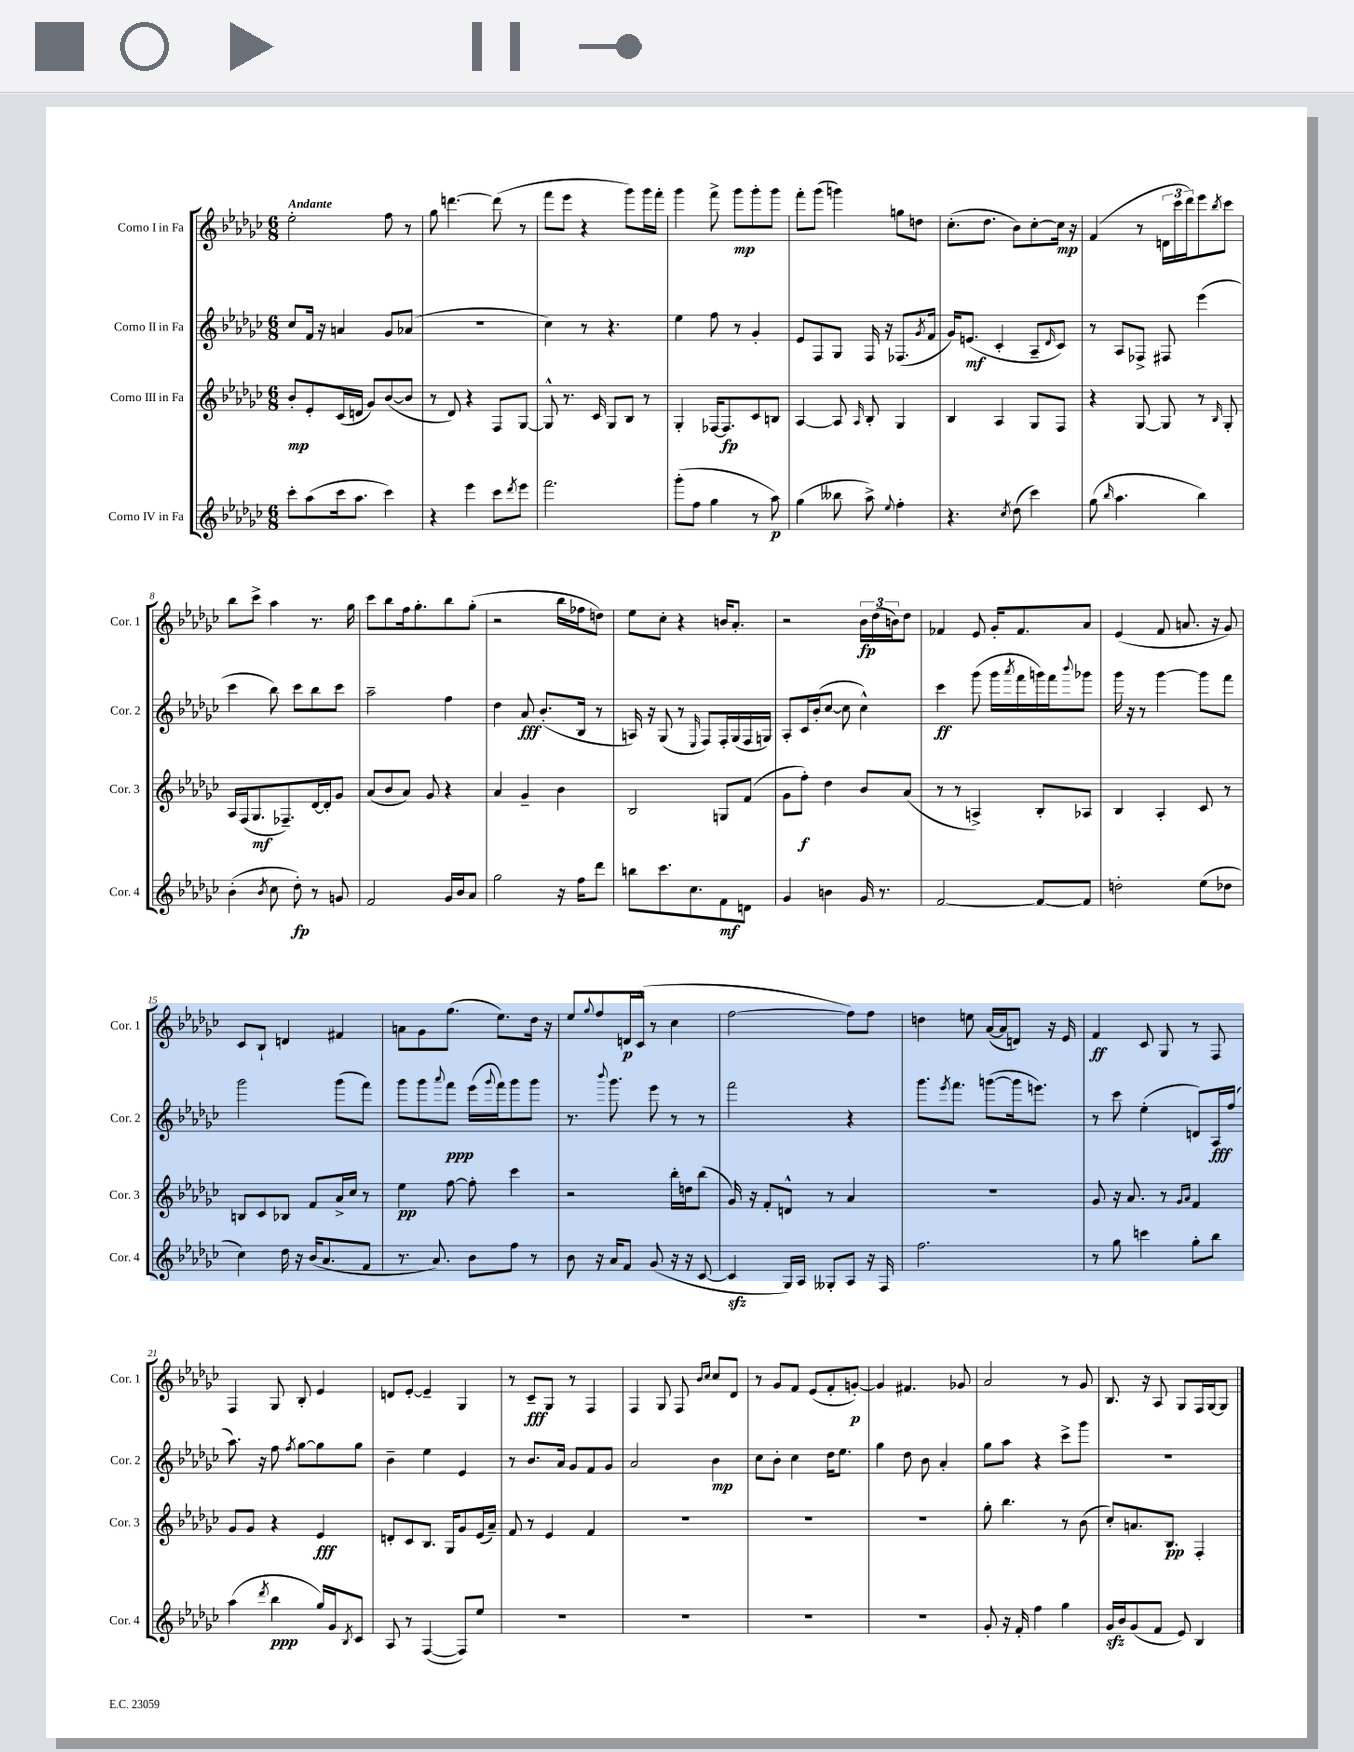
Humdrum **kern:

**kern	**dynam	**kern	**dynam	**kern	**dynam	**kern	**dynam
*part4	*part4	*part3	*part3	*part2	*part2	*part1	*part1
*staff4	*staff4	*staff3	*staff3	*staff2	*staff2	*staff1	*staff1
*I"Corno IV in Fa	*	*I"Corno III in Fa	*	*I"Corno II in Fa	*	*I"Corno I in Fa	*
*I'Cor. 4	*	*I'Cor. 3	*	*I'Cor. 2	*	*I'Cor. 1	*
*clefG2	*	*clefG2	*	*clefG2	*	*clefG2	*
*k[b-e-a-d-g-c-]	*	*k[b-e-a-d-g-c-]	*	*k[b-e-a-d-g-c-]	*	*k[b-e-a-d-g-c-]	*
*M6/8	*	*M6/8	*	*M6/8	*	*M6/8	*
=1	=1	=1	=1	=1	=1	=1	=1
!	!	!	!	!	!	!LO:TX:a:B:t=Andante	!
8ccc-'\L	.	8b-'/L	mp	8cc-/L	.	2ee-'\	.
(8aa-\	.	8e-'/	.	16f/Jk	.	.	.
.	.	.	.	16r	.	.	.
16ccc-\k	.	(16c-/L	.	4an/	.	.	.
8.aa-\J	.	16dn/JJ	.	.	.	.	.
.	.	8g-/L)	.	.	.	.	.
4ccc-\)	.	([8b-/	.	8g-/L	.	8ff\	.
.	.	8b-/J]	.	(8a-X/J	.	8r	.
=2	=2	=2	=2	=2	=2	=2	=2
4r	.	8r	.	2.r	.	8gg-\	.
.	.	8d-/)	.	.	.	[4.dddn\	.
4eee-\	.	4r	.	.	.	.	.
8ccc-\L	.	8F/L	.	.	.	(8ddd\]	.
8qddd-/	.	.	.	.	.	.	.
8eee-\J	.	[8G-/J	.	.	.	8r	.
=3	=3	=3	=3	=3	=3	=3	=3
2.fff\	.	8G-^^/]	.	4cc-\)	.	8fff\L	.
.	.	8.r	.	.	.	8eee-\J	.
.	.	.	.	8r	.	4r	.
.	.	16c-/	.	.	.	.	.
.	.	8G-/L	.	4.r	.	.	.
.	.	8B-/J	.	.	.	8ggg-\L)	.
.	.	8r	.	.	.	16ggg-\L	.
.	.	.	.	.	.	16fff'\JJ	.
=4	=4	=4	=4	=4	=4	=4	=4
(8ggg-'\L	.	4G-'/	.	4ee-\	.	4ggg-\	.
8ff\J	.	.	.	.	.	.	.
4gg-\	.	[16F-X/KL	.	8ff\	.	8fff^\	.
.	.	8.F-/]	fp	.	.	.	.
.	.	.	.	8r	.	8ggg-\L	mp
8r	.	8c-/	.	4g-'/	.	8ggg-'\	.
8aa-\)	p	8Bn/J	.	.	.	8ggg-\J	.
=5	=5	=5	=5	=5	=5	=5	=5
(4gg-\	.	[4A-/	.	8e-/L	.	8fff'\L	.
.	.	.	.	8F/	.	(8ggg-\J	.
8bb--X\	.	8A-/]	.	8G-/J	.	4gggn\)	.
.	.	16qqA-/	.	.	.	.	.
8aa-^\)	.	8B-'/	.	16F/	.	.	.
.	.	.	.	16r	.	.	.
8qqee-/	.	.	.	.	.	.	.
4ff'\	.	4G-/	.	(8.F-X/L	.	8ggn\L	.
.	.	.	.	.	.	8ddn\J	.
.	.	.	.	8qg-/	.	.	.
.	.	.	.	16f/Jk	.	.	.
=6	=6	=6	=6	=6	=6	=6	=6
4.r	.	4B-/	.	16g-/KL)	.	(8.cc-'\L	.
.	.	.	.	(8.en/J	mf	.	.
.	.	.	.	.	.	8.dd-\J	.
.	.	4A-/	.	4c-'/	.	.	.
8qcc-/	.	.	.	.	.	.	.
(8dd-\	.	.	.	.	.	8b-\L)	.
4ccc-\)	.	8G-/L	.	8A-~/L	.	[8cc-'\	.
.	.	.	.	16qqd-/	.	.	.
.	.	8F/J	.	8c-/J)	.	16cc-\Jk]	mp
.	.	.	.	.	.	16r	.
=7	=7	=7	=7	=7	=7	=7	=7
(8gg-\	.	4r	.	8r	.	(4f/	.
16qqbb-/	.	.	.	.	.	.	.
4.aa-\	.	.	.	8A-/L	.	.	.
.	.	[8G-/	.	8F-X^/J	.	8r	.
.	.	8G-/]	.	8F#X/	.	24dn\LL	.
.	.	.	.	.	.	24ccc-\	.
.	.	.	.	.	.	24ddd-\J)	.
4bb-\)	.	8r	.	(4eee-\	.	8eee-\	.
.	.	16qqB-/	.	.	.	8qbb-/	.
.	.	8G-'/	.	.	.	8ccc-\J	.
!!LO:LB:g=z
=8	=8	=8	=8	=8	=8	=8	=8
(4b-'\	.	16A-/LL	.	4ccc-\	.	8bb-\L	.
.	.	(16F/J	.	.	.	.	.
.	.	8.G-/	mf	.	.	8ccc-^\J	.
8qb-/	.	.	.	.	.	.	.
8cc-\	.	.	.	8bb-\)	.	4aa-\	.
.	.	8.F-X~/)	.	.	.	.	.
8dd-'\)	fp	.	.	8ccc-\L	.	.	.
8r	.	[16d-/L	.	8bb-\	.	8.r	.
.	.	16d-'/J]	.	.	.	.	.
8gn/	.	8g-/J	.	8ccc-\J	.	.	.
.	.	.	.	.	.	16gg-\	.
=9	=9	=9	=9	=9	=9	=9	=9
2f/	.	(8a-/L	.	2aa-~\	.	8ccc-\L	.
.	.	8b-/	.	.	.	8bb-\	.
.	.	8a-/J)	.	.	.	16ff\k	.
.	.	.	.	.	.	8.gg-'\	.
.	.	8g-/	.	.	.	.	.
16g-/LL	.	4r	.	4ff\	.	8bb-\	.
16b-/J	.	.	.	.	.	.	.
8a-/J	.	.	.	.	.	(8gg-'\J	.
=10	=10	=10	=10	=10	=10	=10	=10
2gg-\	.	4a-/	.	4dd-\	.	2r	.
.	.	4g-~/	.	8a-/	fff	.	.
.	.	.	.	(8.b-'/L	.	.	.
16r	.	4b-\	.	.	.	16bb-\LL	.
16ff\KL	.	.	.	16B-/Jk	.	16ff-X\J	.
8ddd-\J	.	.	.	8r	.	8ddn\J)	.
=11	=11	=11	=11	=11	=11	=11	=11
8bbn\L	.	2B-/	.	16An/)	.	8ee-\L	.
.	.	.	.	16r	.	.	.
8.ccc-\	.	.	.	(8G-/	.	8cc-'\J	.
.	.	.	.	8r	.	4r	.
8.cc-\	.	.	.	.	.	.	.
.	.	.	.	16qqE-/	.	.	.
.	.	.	.	8F/L)	.	.	.
8f\	mf	8Gn/L	.	16F'/L	.	16bn/KL	.
.	.	.	.	(16G-/	.	8.a-'/J	.
8dn\J	.	(8f/J	.	16F/	.	.	.
.	.	.	.	16Gn/JJ)	.	.	.
=12	=12	=12	=12	=12	=12	=12	=12
4g-/	.	8g-\L	.	8A-'/L	.	2r	.
.	.	8ff'\J)	f	16c-/L	.	.	.
.	.	.	.	(16b-'/J	.	.	.
4bn\	.	4dd-\	.	[8cc-/J	.	.	.
.	.	.	.	8cc-\]	.	.	.
16g-/	.	8b-/L	.	4cc-^^\)	.	24b-\LL	fp
.	.	.	.	.	.	(24dd-\	.
8.r	.	.	.	.	.	.	.
.	.	.	.	.	.	24bn\J)	.
.	.	(8a-/J	.	.	.	8dd-\J	.
=13	=13	=13	=13	=13	=13	=13	=13
[2f/	.	8r	.	4ccc-\	ff	4f-X/	.
.	.	8r	.	.	.	.	.
.	.	4An^/)	.	(8ggg-\	.	8e-/	.
.	.	.	.	16ggg-\LL	.	16g-'/KL	.
.	.	.	.	8qaaa-/	.	.	.
.	.	.	.	16fff\	.	8.f-/	.
8f/L_	.	8B-'/L	.	16gggn\)	.	.	.
.	.	.	.	16fff\J	.	.	.
.	.	.	.	8qqbbb-/	.	.	.
8f/J]	.	8A-X/J	.	8ggg-X\J	.	8a-/J	.
=14	=14	=14	=14	=14	=14	=14	=14
2ddn'\	.	4B-/	.	16ggg-\	.	(4e-/	.
.	.	.	.	16r	.	.	.
.	.	.	.	8r	.	.	.
.	.	4A-'/	.	[4ggg-\	.	8f/	.
.	.	.	.	.	.	8.an/	.
(8ee-\L	.	8c-/	.	8ggg-\L]	.	.	.
.	.	.	.	.	.	16r	.
8dd-X\J	.	8r	.	8fff\J	.	8g-/)	.
!!LO:LB:g=z
=15	=15	=15	=15	=15	=15	=15	=15
4cc-\)	.	8Bn/L	.	2ggg-\	.	8c-/L	.
.	.	8c-/	.	.	.	8B-`/J	.
16dd-\	.	8B-X/J	.	.	.	4dn/	.
16r	.	.	.	.	.	.	.
(16b-/KL	.	8f/L	.	.	.	.	.
8.a-/	.	.	.	.	.	.	.
.	.	16a-^/L	.	(8ggg-\L	.	4f#X/	.
.	.	16cc-/JJ	.	.	.	.	.
8f/J	.	8r	.	8fff\J)	.	.	.
=16	=16	=16	=16	=16	=16	=16	=16
8.r	.	4ee-\	pp	8ggg-\L	.	8an\L	.
.	.	.	.	8ggg-\	.	8g-\	.
8.a-/)	.	.	.	.	.	.	.
.	.	.	.	8qqaaa-/	.	.	.
.	.	[8ff\	.	8fff\J	ppp	(8.gg-\J	.
8b-\L	.	8ff'\]	.	(16eee-\LL	.	.	.
.	.	.	.	8qqggg-/	.	.	.
.	.	.	.	16fff\J)	.	8.ee-\L)	.
8ff\J	.	4ccc-\	.	8ggg-\	.	.	.
8r	.	.	.	8ggg-\J	.	16dd-\Jk	.
.	.	.	.	.	.	16r	.
=17	=17	=17	=17	=17	=17	=17	=17
8b-\	.	2r	.	8.r	.	8ee-/L	.
.	.	.	.	.	.	8qqgg-/	.
16r	.	.	.	.	.	8ff/	.
.	.	.	.	8qqbbb-/	.	.	.
16a-/KL	.	.	.	8.ggg-\	.	.	.
8f/J	.	.	.	.	.	16dn/L	p
.	.	.	.	.	.	(16c-^^/JJ	.
(8g-/	.	.	.	8eee-\	.	8r	.
16r	.	16bb-'\LL	.	8r	.	4cc-\	.
16r	.	16ddn\J	.	.	.	.	.
[8c-/	.	(8bb-\J	.	8r	.	.	.
=18	=18	=18	=18	=18	=18	=18	=18
4c-zz/]	.	16g-/)	.	2fff\	.	[2ff\	.
.	.	16r	.	.	.	.	.
.	.	8f'/L	.	.	.	.	.
16G-/LL)	.	8dn^^/J	.	.	.	.	.
16A-/JJ	.	.	.	.	.	.	.
8G--X'/L	.	8r	.	.	.	.	.
8A-/J	.	4a-/	.	4r	.	8ff\L])	.
16r	.	.	.	.	.	8ff\J	.
16F/	.	.	.	.	.	.	.
=19	=19	=19	=19	=19	=19	=19	=19
2.ff\	.	2.r	.	8.ggg-\L	.	4ddn\	.
.	.	.	.	8qeee-/	.	.	.
.	.	.	.	8.fff\J	.	.	.
.	.	.	.	.	.	8een\	.
.	.	.	.	([8gggn\L	.	([16a-/LL	.
.	.	.	.	.	.	16a-/J]	.
.	.	.	.	16ggg\k]	.	8dn/J)	.
.	.	.	.	8.eeen\J)	.	.	.
.	.	.	.	.	.	16r	.
.	.	.	.	.	.	16e-/	.
=20	=20	=20	=20	=20	=20	=20	=20
8r	.	8g-/	.	8r	.	4f/	ff
8gg-\	.	16r	.	8ccc-\	.	.	.
.	.	8.a-/	.	.	.	.	.
4cccn\	.	.	.	(4ee-'\	.	8c-/	.
.	.	8r	.	.	.	8G-/	.
.	.	16qqg-/LL	.	.	.	.	.
.	.	16qqa-/JJ	.	.	.	.	.
8gg-'\L	.	4f/	.	8dn/L)	.	8r	.
8bb-\J	.	.	.	16A-/L	fff	8F/	.
.	.	.	.	(16ff/JJ	.	.	.
!!LO:LB:g=z
=21	=21	=21	=21	=21	=21	=21	=21
(4aa-\	.	8g-/L	.	8.aa-\)	.	4F/	.
.	.	8g-/J	.	.	.	.	.
.	.	.	.	16r	.	.	.
8qddd-/	.	.	.	.	.	.	.
4bb-\	ppp	4r	.	8ff\	.	8G-/	.
.	.	.	.	8qff/	.	.	.
.	.	.	.	[8gg-\L	.	8B-'/	.
16gg-/LL)	.	4e-/	fff	8gg-\]	.	4e-/	.
16g-/J	.	.	.	.	.	.	.
8qB-/	.	.	.	.	.	.	.
8c-/J	.	.	.	8gg-\J	.	.	.
=22	=22	=22	=22	=22	=22	=22	=22
8A-/	.	8dn'/L	.	4b-~\	.	8dn/L	.
8r	.	8c-/	.	.	.	[8e-'/J	.
([4F/	.	8.B-/J	.	4ee-\	.	4e-~/]	.
.	.	16G-/KL	.	.	.	.	.
8F/L])	.	8g-/	.	4e-/	.	4G-/	.
8ee-/J	.	(16e-/L	.	.	.	.	.
.	.	16a-~/JJ)	.	.	.	.	.
=23	=23	=23	=23	=23	=23	=23	=23
2.r	.	8f/	.	8r	.	8r	.
.	.	8r	.	8.b-/L	.	8c-~/L	fff
.	.	4e-/	.	.	.	8G-/J	.
.	.	.	.	16a-/Jk	.	.	.
.	.	.	.	8g-/L	.	8r	.
.	.	4f/	.	8f/	.	4F/	.
.	.	.	.	8g-/J	.	.	.
=24	=24	=24	=24	=24	=24	=24	=24
2.r	.	2.r	.	2a-/	.	4F/	.
.	.	.	.	.	.	8G-/	.
.	.	.	.	.	.	8F/	.
.	.	.	.	.	.	16qqb-/LL	.
.	.	.	.	.	.	16qqcc-/JJ	.
.	.	.	.	4b-\	mp	8cc-/L	.
.	.	.	.	.	.	8d-/J	.
=25	=25	=25	=25	=25	=25	=25	=25
2.r	.	2.r	.	8cc-\L	.	8r	.
.	.	.	.	8b-'\J	.	8g-/L	.
.	.	.	.	4cc-\	.	8f/J	.
.	.	.	.	.	.	(8e-/L	.
.	.	.	.	16dd-\KL	.	8f'/	.
.	.	.	.	8.ee-\J	.	.	.
.	.	.	.	.	.	[8gn'/J)	p
=26	=26	=26	=26	=26	=26	=26	=26
2.r	.	2.r	.	4gg-\	.	4g/]	.
.	.	.	.	8dd-\	.	4.f#X/	.
.	.	.	.	8b-\	.	.	.
.	.	.	.	4a-'/	.	.	.
.	.	.	.	.	.	8g-X/	.
=27	=27	=27	=27	=27	=27	=27	=27
8g-'/	.	8gg-'\	.	8gg-\L	.	2a-/	.
16r	.	4.bb-\	.	8aa-\J	.	.	.
16f'/	.	.	.	.	.	.	.
4ff\	.	.	.	4r	.	.	.
4gg-\	.	8r	.	8ccc-^\L	.	8r	.
.	.	(8b-\	.	8ggg-\J	.	8g-/	.
=28	=28	=28	=28	=28	=28	=28	=28
16g-zz/LL	.	8cc-'/L)	.	2.r	.	8.B-/	.
16b-/J	.	.	.	.	.	.	.
(8g-/	.	8.an/	.	.	.	.	.
.	.	.	.	.	.	16r	.
8f/J	.	.	.	.	.	8A-/	.
.	.	8.B-/J	pp	.	.	.	.
8e-/)	.	.	.	.	.	8G-/L	.
4B-/	.	4F'/	.	.	.	16F/L	.
.	.	.	.	.	.	[16G-/J	.
.	.	.	.	.	.	8G-/J]	.
==	==	==	==	==	==	==	==
*-	*-	*-	*-	*-	*-	*-	*-
